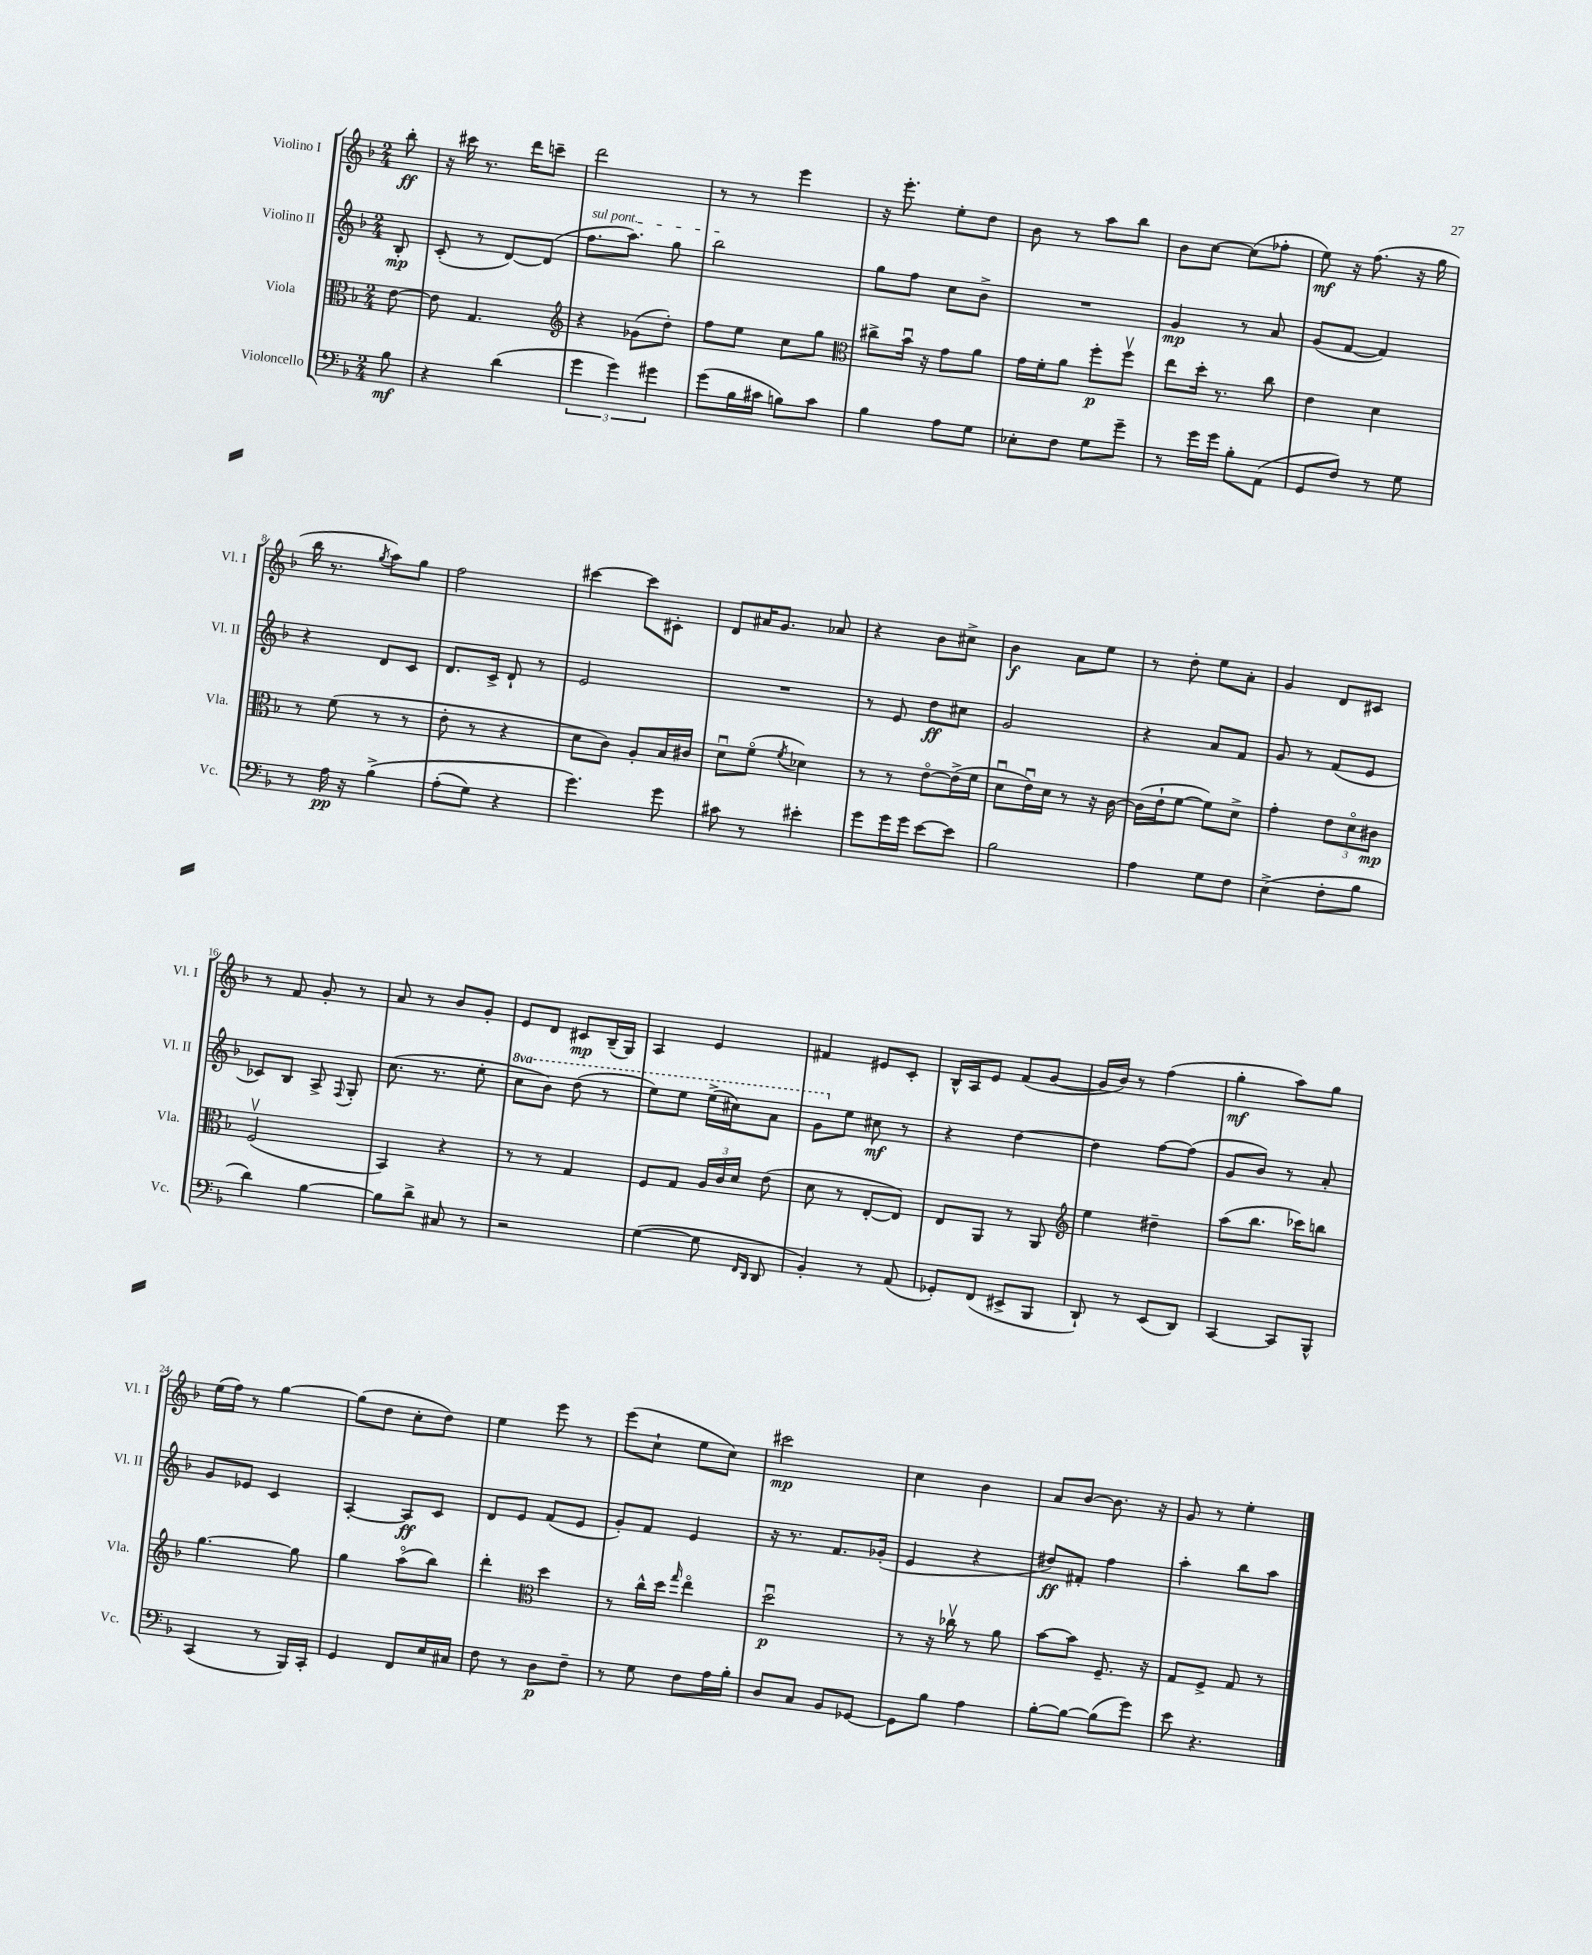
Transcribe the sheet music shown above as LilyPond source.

<<
\new StaffGroup <<
\new Staff = "s0" \with { instrumentName = "Violino I" shortInstrumentName = "Vl. I" } {
    \clef treble \key f \major \numericTimeSignature \time 2/4 \partial 8
    \autoBeamOff bes''8-.\ff |
    r16 cis'''16 r8. d'''16[ c'''8]-- |
    d'''2 |
    r8 r8 e'''4 |
    r16 e'''8.-. e''8[-. d''8] |
    bes'8 r8 a''8[ bes''8] |
    bes'8[ c''8]~ c''8[( fes''8]-. |
    e''8\mf) r16 f''8.( r16 g''16 |
    bes''16 r8. \acciaccatura { g''8 } a''8[) g''8] |
    f''2 |
    cis'''4~ cis'''8[ cis'8]-. |
    d'8[ ais'16 g'8.] aes'8 |
    r4 bes'8[ cis''8]-> |
    bes'4\f a'8[ e''8] |
    r8 d''8-. e''8[ a'8]-. |
    g'4 d'8[ cis'8] |
    r8 f'8 g'8-. r8 |
    a'8 r8 bes'8[ g'8]-. |
    e'8[ d'8] cis'8[\mp bes16--( g16]) |
    a4 e'4 |
    fis'4 eis'8[ c'8]-. |
    bes16[-^ a16 e'8] f'8[( g'8]~ |
    g'16[ bes'16]) r8 f''4( |
    g''4-.\mf a''8[) g''8] |
    e''16[( f''16]) r8 g''4~ |
    g''8[( d''8] c''8[-. d''8]) |
    e''4 e'''8 r8 |
    e'''8[( c''8]-! e''8[ c''8]) |
    cis'''2\mp |
    c''4 bes'4 |
    a'8[ bes'8]~ bes'8. r16 |
    g'8 r8 e''4-. \bar "|." |
}
\new Staff = "s1" \with { instrumentName = "Violino II" shortInstrumentName = "Vl. II" } {
    \clef treble \key f \major \numericTimeSignature \time 2/4 \set Staff.ottavationMarkups = #ottavation-simple-ordinals \partial 8
    \autoBeamOff bes8-.\mp |
    c'8-.( r8 d'8[~) d'8]( |
    \once \override TextSpanner.bound-details.left.text = \markup { \italic "sul pont." } f''8.[\startTextSpan a''8.]) g''8 |
    bes''2\stopTextSpan |
    g''8[ f''8] c''8[ bes'8]-> |
    R2 |
    g'4\mp r8 a'8 |
    g'8[( f'8]~ f'4) |
    r4 d'8[ c'8] |
    d'8.[ c'16]-> d'8-! r8 |
    e'2 |
    R2 |
    r8 e'8 d''8[\ff cis''8] |
    g'2 |
    r4 a'8[ f'8] |
    g'8 r8 f'8[( e'8] |
    ces'8[) bes8] a8-> \appoggiatura { f8 } g8-. |
    c''8.( r8. e''8-. |
    \ottava #1 c'''8[ bes''8]) d'''8( r8 |
    e'''8[) e'''8] e'''16[->( cis'''16) a''8] |
    g''8[ \ottava #0 e''8] cis''8\mf r8 |
    r4 d''4~ |
    d''4 f''8[~ f''8]( |
    g'8[ bes'8]) r8 a'8-. |
    g'8[ ees'8] c'4 |
    a4~-. a8[\ff c'8] |
    d'8[ e'8] f'8[( e'8] |
    g'8[-.) f'8] e'4 |
    r16 r8. f'8.[ ges'16]-.( |
    e'4 r4 |
    dis''8[\ff) fis'8]-. f''4 |
    a''4-. bes''8[ a''8] \bar "|." |
}
\new Staff = "s2" \with { instrumentName = "Viola" shortInstrumentName = "Vla." } {
    \clef alto \key f \major \numericTimeSignature \time 2/4 \partial 8
    \autoBeamOff e'8~ |
    e'8 g4. |
    \clef treble r4 ges'8[( d''8]-.) |
    f''8[ e''8] c''8[ g''8] |
    \clef alto cis''8[-> bes'16]\downbow r16 g'8[ a'8] |
    g'16[ f'16-. a'8] f''8[-.\p f''8]\upbow |
    e''8[ d''16]-. r8. c''8 |
    e'4 d'4 |
    r8 f'8( r8 r8 |
    e'8-. r8 r4 |
    d'8[ c'8]) a8[-. bes16 cis'16] |
    d'8[\downbow f'8]\flageolet( \acciaccatura { f'8 } des'4) |
    r8 r8 e'8[~\flageolet e'16->( f'16] |
    d'8[\downbow e'16\downbow) d'16] r8 r16 c'16~ |
    c'16[( e'16-! f'8]~ f'8[) d'8]-> |
    g'4-. \tuplet 3/2 { e'8[ d'8\flageolet cis'8]\mp } |
    f2\upbow( |
    bes,4) r4 |
    r8 r8 g4 |
    f8[ g8] \tuplet 3/2 { a16[ c'16 d'16] } e'8( |
    d'8 r8 e8[~-. e8]) |
    e8[ a,8] r8 a,8 |
    \clef treble e''4 dis''4-- |
    a''8[( bes''8.] ces'''16[) b''8] |
    g''4.~ g''8 |
    g''4 a''8[\flageolet( bes''8]) |
    d'''4-. \clef alto d''4 |
    r8 c''16[-^ d''16] \grace { g''16 } e''4\flageolet |
    d''2\downbow\p |
    r8 r16 ces''16\upbow r8 a'8 |
    bes'8[~ bes'8] f8.-- r16 |
    g8[ f8]-> g8 r8 \bar "|." |
}
\new Staff = "s3" \with { instrumentName = "Violoncello" shortInstrumentName = "Vc." } {
    \clef bass \key f \major \numericTimeSignature \time 2/4 \partial 8
    \autoBeamOff bes8\mf |
    r4 d'4( |
    \tuplet 3/2 { g'4 g'4) gis'4 } |
    g'8[( bes16 cis'16] b8[) cis'8] |
    bes4 a8[ g8] |
    ees8[-. f8] g8[ g'8]-- |
    r8 g'16[ g'16] bes8[-. a,8]( |
    g,8[ f8]) r8 g8 |
    r8 a16\pp r16 bes4->\( |
    a8[-.( g8]) r4 |
    g'4.\) g'8 |
    cis'8 r8 eis'4-. |
    g'8[ g'16 g'16] e'8[~ e'8] |
    bes2 |
    a4 g8[ f8] |
    e4->( f8[-. bes8] |
    d'4) bes4~ |
    bes8[ d'8]-> cis8 r8 |
    r2 |
    g4~( g8 \grace { f,16[ d,16] } d,8 |
    bes,4-.) r8 a,8( |
    ges,8[-.) f,8]( eis,8[-> bes,,8] |
    d,8-!) r8 e,8[( d,8]) |
    c,4~ c,8[ bes,,8]-^ |
    c,4( r8 bes,,16[) c,16]-. |
    g,4 f,8[ e16 cis16] |
    f8 r8 d8[\p f8]-- |
    r8 g8 f8[ a16 bes16]-. |
    d8[ c8] bes,8[ ges,8]~ |
    ges,8[ bes8] a4 |
    bes8[~-. bes8]~ bes8[( g'8]) |
    e'8 r4. \bar "|." |
}
>>
>>
